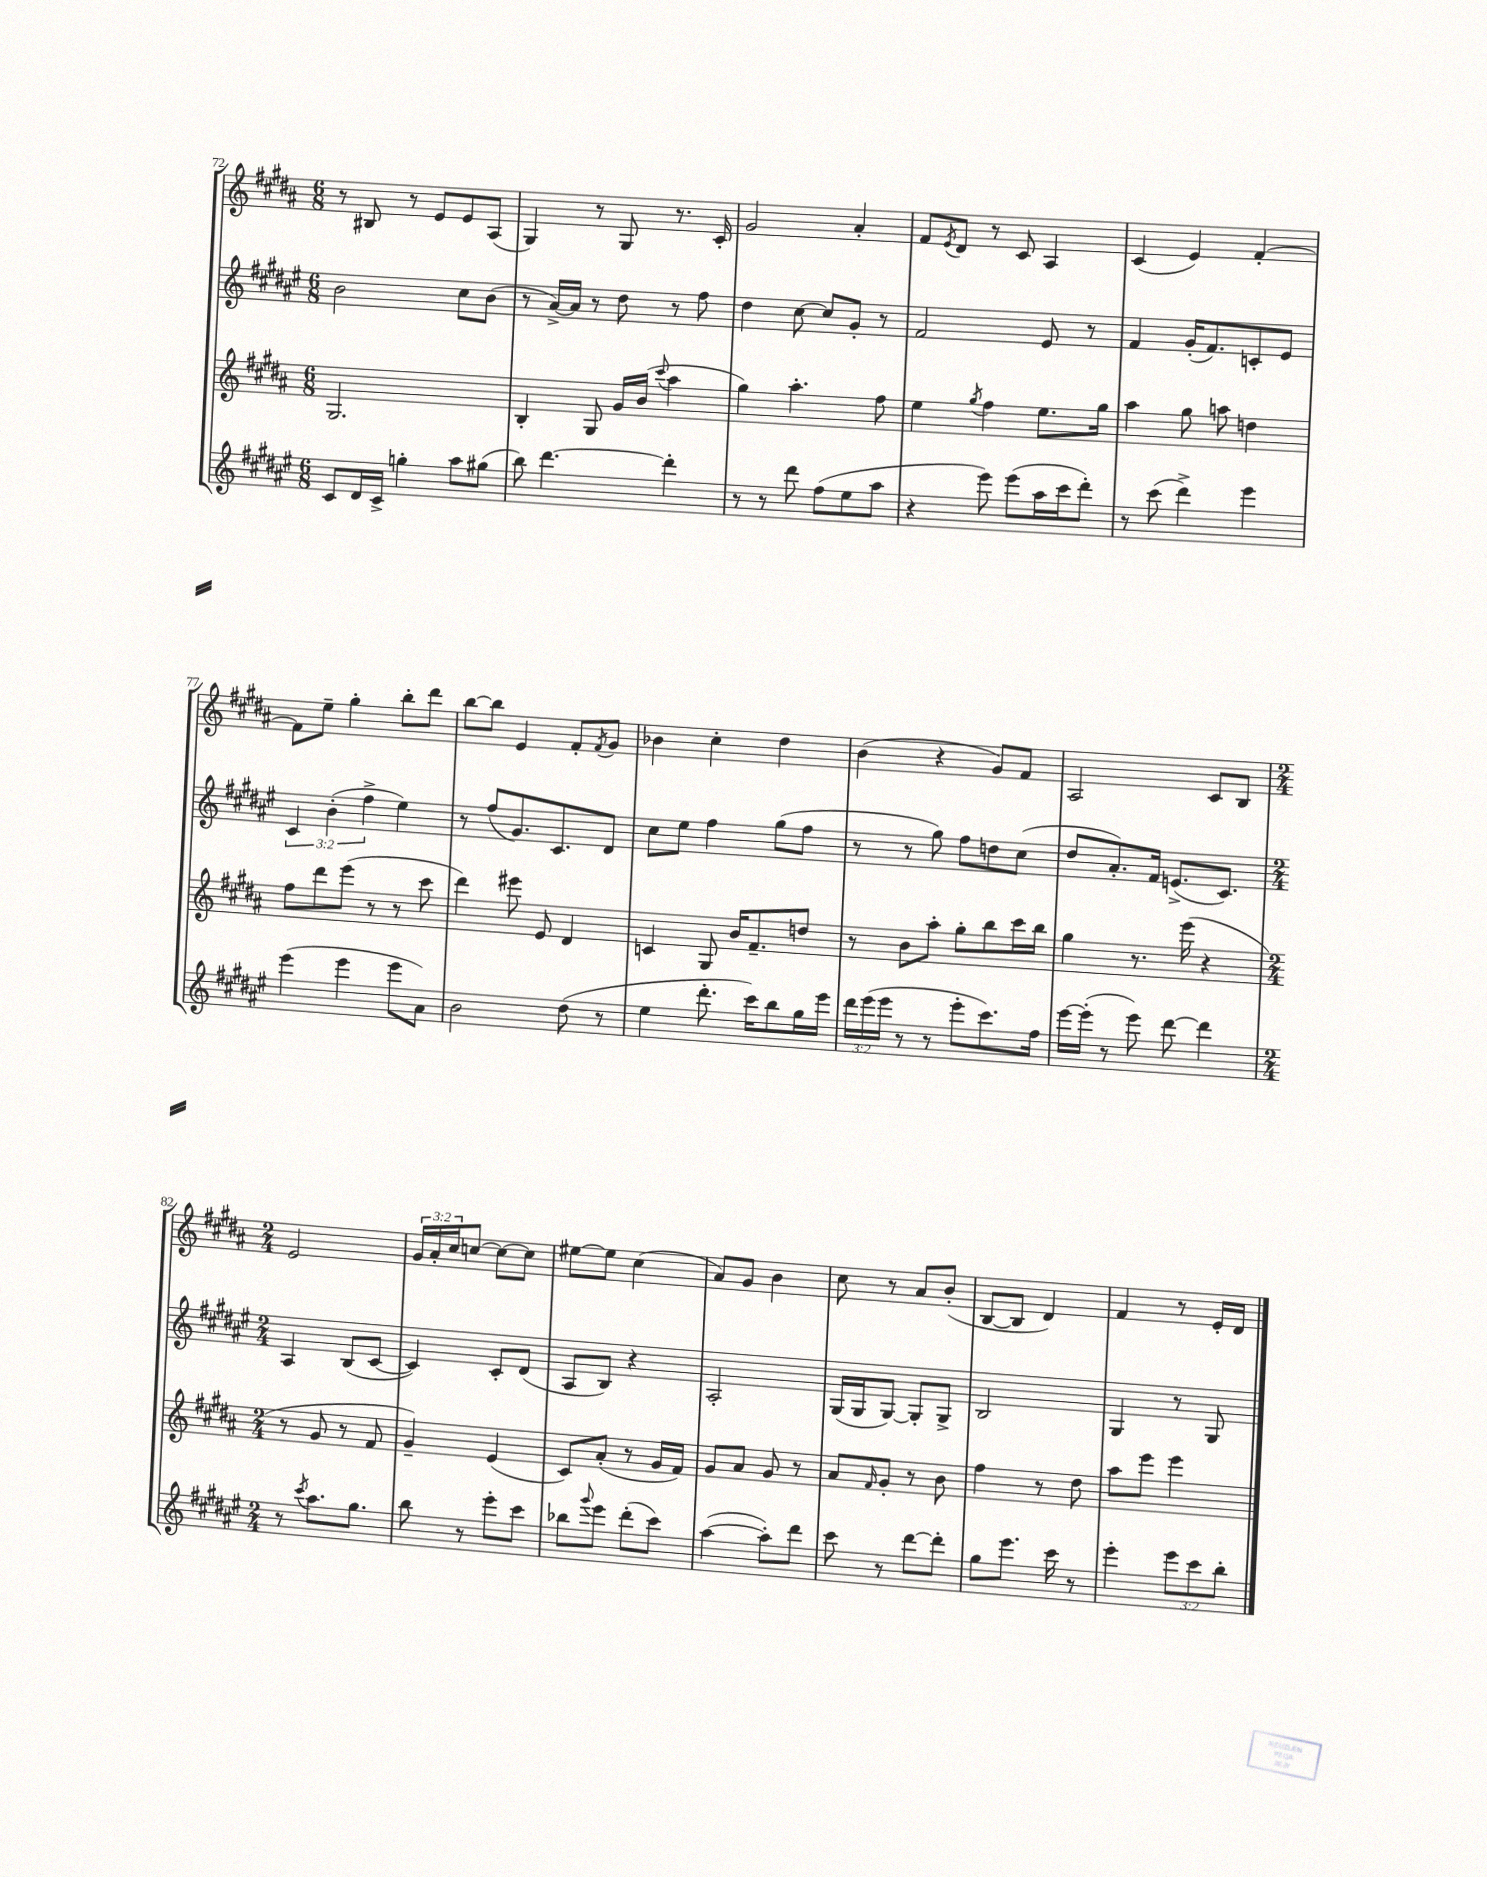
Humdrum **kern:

**kern	**kern	**kern	**kern
*staff4	*staff3	*staff2	*staff1
*clefG2	*clefG2	*clefG2	*clefG2
*k[f#c#g#d#a#e#]	*k[f#c#g#d#a#]	*k[f#c#g#d#a#e#]	*k[f#c#g#d#a#]
*M6/8	*M6/8	*M6/8	*M6/8
8c#	2.G#	2b	8r
16d#	.	.	8B#
16c#^	.	.	.
4gg'	.	.	8r
.	.	.	8e
8aa#	.	8cc#	8e
(8gg#	.	(8b	(8A#
=	=	=	=
8bb)	4B'	8r	4G#)
[4.ddd#	.	[16a#^)	.
.	.	16a#]	.
.	8G#	8r	8r
.	16g#	8dd#	8G#
.	(16b	.	.
.	8qqccc#	.	.
4ddd#']	4aa#	8r	8.r
.	.	8ff#	.
.	.	.	16c#'
=	=	=	=
8r	4gg#)	4dd#	2g#
8r	.	.	.
8ddd#	4.aa#'	[8cc#	.
(8ff#	.	8cc#]	.
8ee#	.	8g#'	4a#'
8aa#	8ff#	8r	.
=	=	=	=
4r	4ee	2f#	8f#
.	.	.	8qe
.	.	.	8d#
.	8qgg#	.	.
8eee#)	4ff#	.	8r
(8eee#	.	.	8c#
16aa#	8.ee	8e#	4A#
16ccc#	.	.	.
8ddd#')	.	8r	.
.	16gg#	.	.
=	=	=	=
8r	4aa#	4f#	(4c#
(8ccc#	.	.	.
4ddd#^)	8gg#	(16g#'	4e)
.	.	8.f#)	.
.	8aa	.	.
4eee#	4dd	8c'	[4f#'
.	.	8e#	.
=	=	=	=
(4eee#	8ff#	6c#	8f#]
.	8ddd#	.	8ee~
.	.	(6b'	.
4eee#	(8eee	.	4gg#'
.	.	6ff#^	.
.	8r	.	.
8eee#	8r	4ee#)	8bb'
8a#)	8ccc#	.	8ddd#
=	=	=	=
2b	4ddd#)	8r	[8bb
.	.	(8ff#	8bb]
.	8eee#	8.g#)	4e
.	8e	.	.
.	.	8.c#	.
(8dd#	4d#	.	8f#'
.	.	.	8qf#
8r	.	8d#	8g#
=	=	=	=
4ee#	4c	8cc#	4b-
.	.	8ee#	.
8.ddd#'	8G#	4ff#	4cc#'
.	16b	.	.
16ccc#)	8.f#~	.	.
8bb	.	(8gg#	4dd#
16gg#	8dd	8ff#	.
16eee#	.	.	.
=	=	=	=
24ddd#	8r	8r	(4b
(24eee#	.	.	.
24eee#	.	.	.
8r	8b	8r	.
8r	8aa#'	8gg#)	4r
8eee#'	8gg#'	8ff#	.
8.ccc#)	8bb	8dd	8g#)
.	16ccc#	(8cc#	8f#
16ff#	16bb	.	.
=	=	=	=
[16eee#	4gg#	8dd#	2A#
(16eee#']	.	.	.
8r	.	8.a#')	.
8eee#)	8.r	.	.
.	.	16f#	.
[8ddd#	.	(8.e^	.
.	(16eee	.	.
4ddd#]	4r	.	8c#
.	.	8.c#)	.
.	.	.	8B
=	=	=	=
*M2/4	*M2/4	*M2/4	*M2/4
8r	8r	4A#	2e
8qccc#	.	.	.
8.aa#	8g#	.	.
.	8r	(8B	.
8.gg#	.	.	.
.	8f#	[8c#	.
=	=	=	=
8bb	4g#~)	4c#])	24g#
.	.	.	24a#'
.	.	.	24cc#
8r	.	.	[8cc
8eee#'	(4e	8c#'	8cc_
8ccc#	.	(8d#	8cc]
=	=	=	=
8bb-	8c#)	8A#	[8ee#
8qqggg#	.	.	.
8eee#	(8a#'	8B)	8ee#]
(8ddd#'	8r	4r	(4cc#
8ccc#)	16g#	.	.
.	16f#)	.	.
=	=	=	=
([4aa#	8g#	2A#'	8a#)
.	8a#	.	8g#
8aa#'])	8g#	.	4b
8ddd#	8r	.	.
=	=	=	=
8ccc#	8a#	(16G#	8cc#
.	.	16G#	.
.	16qqf#	.	.
8r	8g#'	[8G#)	8r
[8ddd#	8r	8G#']	8a#
8ddd#']	8b	8G#^	(8b'
=	=	=	=
8gg#	4ff#	2B	[8B
8.eee#	.	.	8B]
.	8r	.	4d#)
16ccc#	.	.	.
8r	8dd#	.	.
=	=	=	=
4eee#'	8aa#	4G#	4f#
.	8eee	.	.
12eee#	4eee	8r	8r
12ccc#	.	.	.
.	.	8G#	16e'
12bb'	.	.	.
.	.	.	16d#
==	==	==	==
*-	*-	*-	*-
